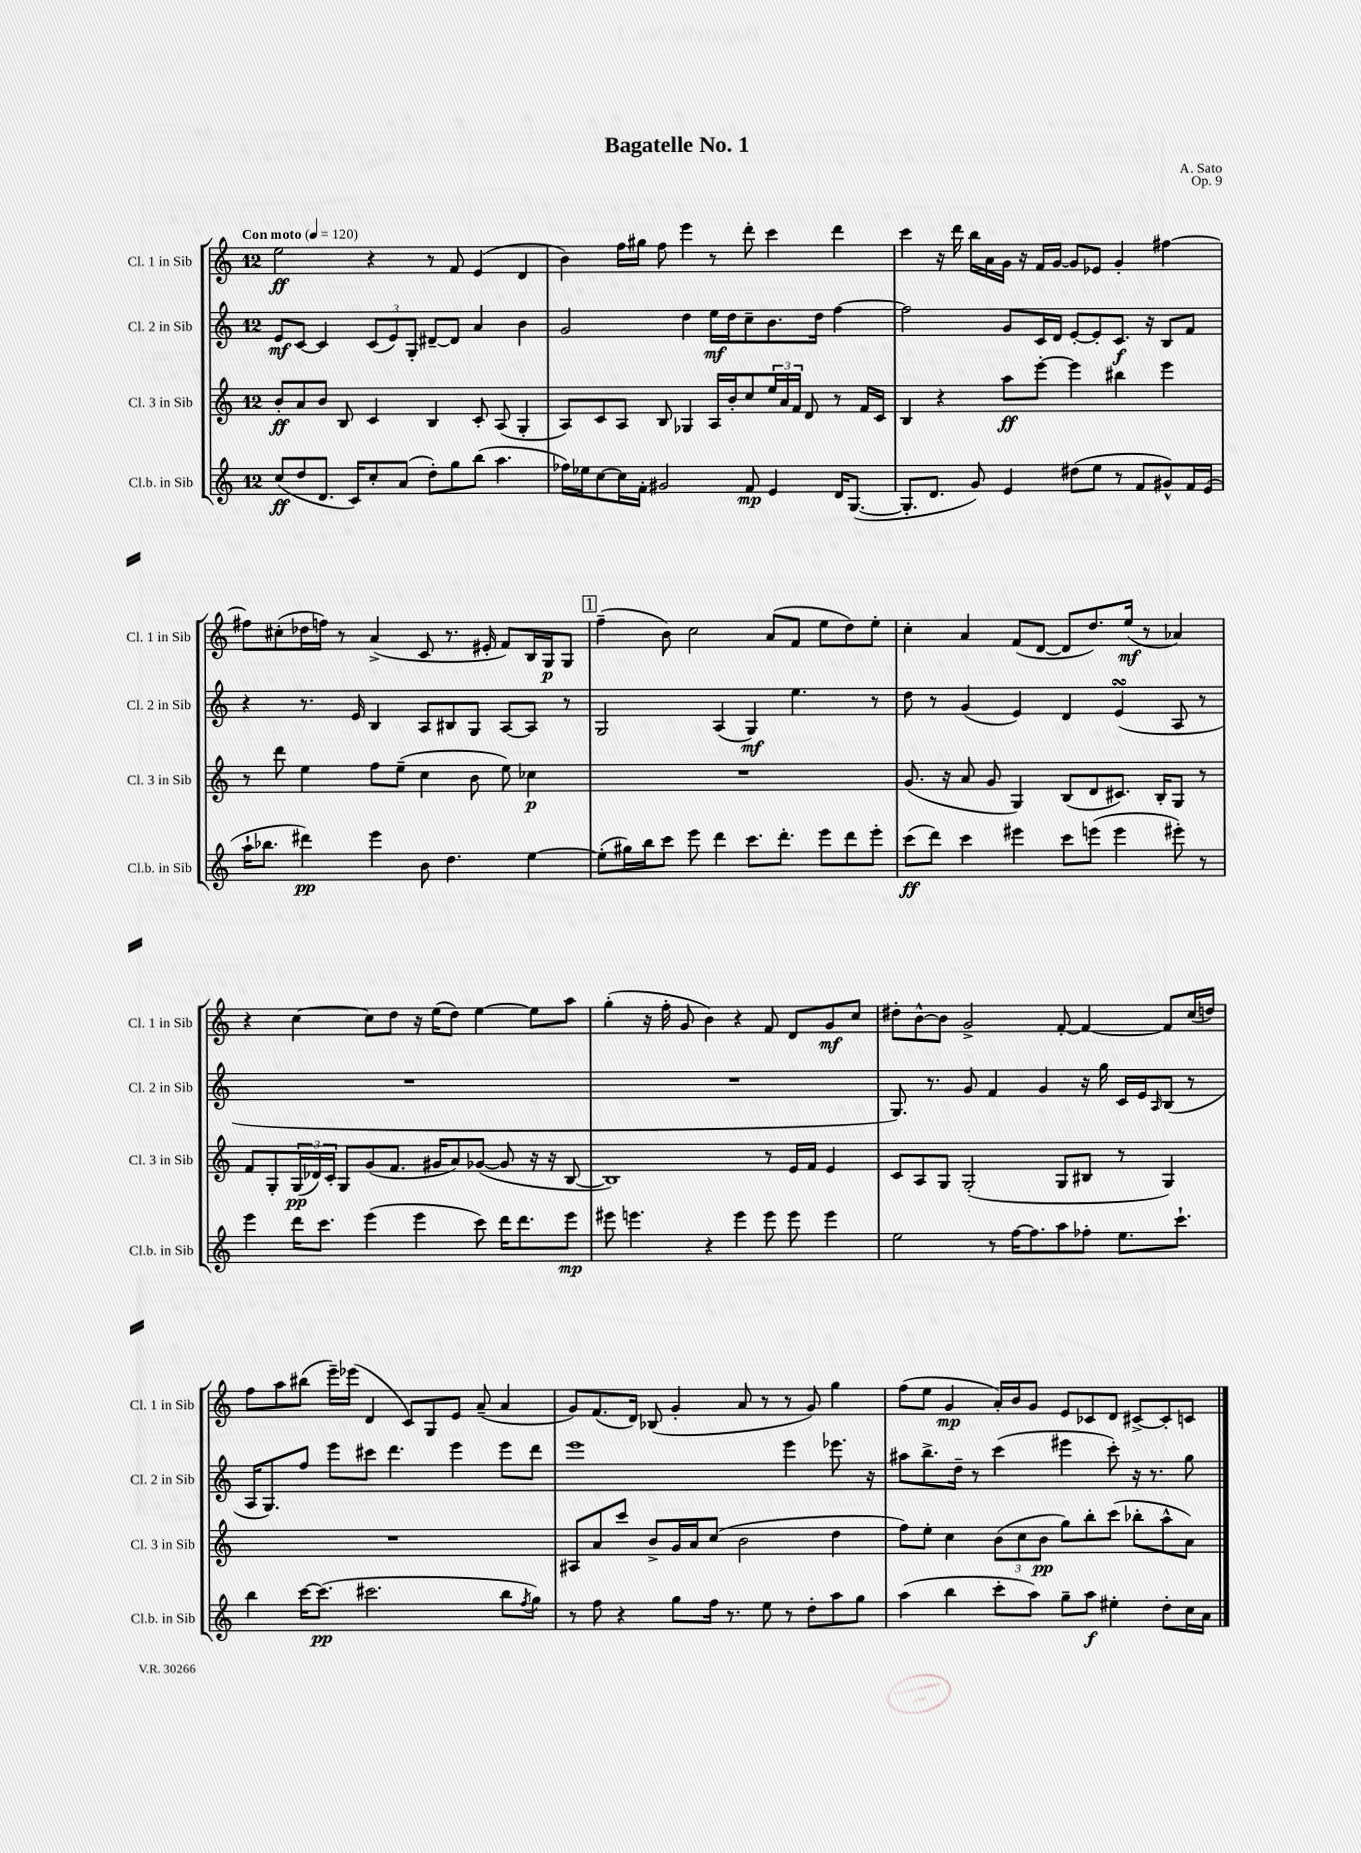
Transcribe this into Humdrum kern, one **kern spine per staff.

**kern	**dynam	**kern	**dynam	**kern	**dynam	**kern	**dynam
*part4	*part4	*part3	*part3	*part2	*part2	*part1	*part1
*staff4	*staff4	*staff3	*staff3	*staff2	*staff2	*staff1	*staff1
*I"Cl.b. in Sib	*	*I"Cl. 3 in Sib	*	*I"Cl. 2 in Sib	*	*I"Cl. 1 in Sib	*
*I'Cl.b. in Sib	*	*I'Cl. 3 in Sib	*	*I'Cl. 2 in Sib	*	*I'Cl. 1 in Sib	*
*clefG2	*	*clefG2	*	*clefG2	*	*clefG2	*
*k[]	*	*k[]	*	*k[]	*	*k[]	*
*M12/8	*	*M12/8	*	*M12/8	*	*M12/8	*
*MM120	*	*MM120	*	*MM120	*	*MM120	*
=1	=1	=1	=1	=1	=1	=1	=1
!	!	!	!	!	!	!LO:TX:a:B:t=Con moto	!
(8cc/L	ff	8b'/L	ff	8e/L	mf	2ee\	ff
8dd/	.	8a/	.	[8c/J	.	.	.
8.d/J	.	8b/J	.	4c/]	.	.	.
.	.	8B/	.	.	.	.	.
16c/KL)	.	.	.	.	.	.	.
8cc'/	.	4c/	.	(12c/L	.	4r	.
.	.	.	.	12e/)	.	.	.
(8a/J	.	.	.	.	.	.	.
.	.	.	.	12G'/J	.	.	.
8dd'\L)	.	4B/	.	[8d#X~/L	.	8r	.
8gg\	.	.	.	8d#/J]	.	8f/	.
(8bb\J	.	8c'/	.	4a/	.	(4e/	.
4.aa\	.	(8A/	.	.	.	.	.
.	.	4G'/	.	4b\	.	4d/	.
=2	=2	=2	=2	=2	=2	=2	=2
16ff-X\LL)	.	8A/L)	.	2g/	.	4b\)	.
16ee-X\J	.	.	.	.	.	.	.
[8cc\	.	8c/	.	.	.	.	.
16cc\L]	.	8A/J	.	.	.	16ff\LL	.
16f'\JJ	.	.	.	.	.	16gg#X\JJ	.
2g#X/	.	8B/	.	.	.	8ff\	.
.	.	4G-X/	.	4dd\	.	4eee\	.
.	.	16A/LL	.	16ee\LL	mf	8r	.
.	.	16b'/J	.	16dd\J	.	.	.
8f/	mp	8cc/	.	8cc~\	.	8ddd'\	.
4e/	.	24ee/L	.	8.b\	.	4ccc\	.
.	.	24a/	.	.	.	.	.
.	.	24f/JJ	.	.	.	.	.
.	.	8d/	.	.	.	.	.
.	.	.	.	16dd\Jk	.	.	.
16d/KL	.	8r	.	[4ff\	.	4ddd\	.
([8.G/J	.	.	.	.	.	.	.
.	.	16f/LL	.	.	.	.	.
.	.	16c/JJ	.	.	.	.	.
=3	=3	=3	=3	=3	=3	=3	=3
8.G'/L]	.	4B/	.	2ff\]	.	4ccc\	.
8.d/J	.	.	.	.	.	.	.
.	.	4r	.	.	.	16r	.
.	.	.	.	.	.	16ddd\	.
8g/)	.	.	.	.	.	16bb\LL	.
.	.	.	.	.	.	16a\	.
4e/	.	8aa\L	ff	8g/L	.	16g\JJ	.
.	.	.	.	.	.	16r	.
.	.	[8eee'\J	.	16c/L	.	16f/LL	.
.	.	.	.	16d/JJ	.	[16g/JJ	.
(8dd#X\L	.	4eee\]	.	[8e'/L	.	8g/L]	.
8ee\J	.	.	.	8e'/]	.	8e-X/J	.
8r	.	4bb#X\	.	8.c/J	f	4g'/	.
8f/L	.	.	.	.	.	.	.
.	.	.	.	16r	.	.	.
8g#X^^/)	.	4eee\	.	8B/L	.	[4ff#X\	.
16f/L	.	.	.	8f/J	.	.	.
(16e/JJ	.	.	.	.	.	.	.
!!LO:LB:g=z
=4	=4	=4	=4	=4	=4	=4	=4
16aa`\KL	.	8r	.	4r	.	8ff#X\L]	.
8.bb-X\J	.	.	.	.	.	.	.
.	.	8ddd\	.	.	.	(8cc#X'\	.
4ddd#X\)	pp	4ee\	.	8.r	.	16dd-X\L	.
.	.	.	.	.	.	16ffn\JJ)	.
.	.	.	.	.	.	8r	.
.	.	.	.	16e/	.	.	.
4eee\	.	8ff\L	.	4B/	.	(4a^/	.
.	.	(8ee~\J	.	.	.	.	.
8b\	.	4cc\	.	8A/L	.	8c/	.
4.dd\	.	.	.	8B#X/	.	8.r	.
.	.	8b\	.	8G/J	.	.	.
.	.	.	.	.	.	16e#X'/	.
.	.	8ee\)	.	[8A/L	.	8f/L)	.
[4ee\	.	4cc-X\	p	8A/J]	.	16B/L	.
.	.	.	.	.	.	16G/J	p
.	.	.	.	8r	.	8G/J	.
!!LO:REH:place=s1:t=1
=5	=5	=5	=5	=5	=5	=5	=5
(8ee'\L]	.	1.r	.	2G/	.	(4ff~\	.
16gg#X\L)	.	.	.	.	.	.	.
16bb\J	.	.	.	.	.	.	.
8ccc\J	.	.	.	.	.	8b\)	.
8eee\	.	.	.	.	.	2cc\	.
4ddd\	.	.	.	(4A/	.	.	.
8.ccc\L	.	.	.	4G/)	mf	.	.
.	.	.	.	.	.	(8a/L	.
8.ddd'\J	.	.	.	.	.	.	.
.	.	.	.	4.ee\	.	8f/J	.
8eee\L	.	.	.	.	.	8ee\L	.
8ddd\	.	.	.	.	.	8dd\)	.
8eee'\J	.	.	.	8r	.	8ee'\J	.
=6	=6	=6	=6	=6	=6	=6	=6
(8ccc\L	ff	(8.g/	.	8dd\	.	4cc'\	.
8ddd\J)	.	.	.	8r	.	.	.
.	.	16r	.	.	.	.	.
4ccc\	.	8a/	.	(4g/	.	4a/	.
.	.	8g/	.	.	.	.	.
4eee#X\	.	4G/)	.	4e/)	.	(8f/L	.
.	.	.	.	.	.	[8d/J	.
8ccc\L	.	(8B/L	.	4d/	.	8d/L]	.
(8eeen\J	.	8d/	.	.	.	8.dd/)	.
4eee\	.	8.c#X/J)	.	(4esSsS/	.	.	.
.	.	.	.	.	.	(16ee/Jk	mf
.	.	.	.	.	.	8r	.
.	.	16B'/KL	.	.	.	.	.
8eee#X'\)	.	8G/J	.	8A/	.	4a-X/)	.
8r	.	8r	.	8r	.	.	.
!!LO:LB:g=z
=7	=7	=7	=7	=7	=7	=7	=7
4eee\	.	8f/L	.	1.r	.	4r	.
.	.	8G'/	.	.	.	.	.
16ddd\KL	.	(24G/L	pp	.	.	[4cc\	.
.	.	24d-X/)	.	.	.	.	.
8.ccc\J	.	.	.	.	.	.	.
.	.	24c'/JJ	.	.	.	.	.
.	.	8G/L	.	.	.	.	.
(4eee\	.	(8g/	.	.	.	8cc\L]	.
.	.	8.f/J	.	.	.	8dd\J	.
4eee\	.	.	.	.	.	16r	.
.	.	16g#X/KL	.	.	.	(16ee\KL	.
.	.	8a/)	.	.	.	8dd\J)	.
8ccc\)	.	([8g-X/J	.	.	.	[4ee\	.
16ddd\KL	.	8g-/]	.	.	.	.	.
8.ddd\	.	.	.	.	.	.	.
.	.	16r	.	.	.	8ee\L]	.
.	.	16r	.	.	.	.	.
8eee\J	mp	[8B/	.	.	.	8aa\J	.
=8	=8	=8	=8	=8	=8	=8	=8
8eee#X\	.	1B])	.	1.r	.	(4gg'\	.
4.eeen\	.	.	.	.	.	.	.
.	.	.	.	.	.	16r	.
.	.	.	.	.	.	16ff'\	.
.	.	.	.	.	.	8g/	.
4r	.	.	.	.	.	4b\)	.
4eee\	.	.	.	.	.	4r	.
8eee\	.	8r	.	.	.	8f/	.
8eee\	.	16e/LL	.	.	.	8d/L	.
.	.	16f/JJ	.	.	.	.	.
4eee\	.	4e/	.	.	.	8g/	mf
.	.	.	.	.	.	8cc/J	.
=9	=9	=9	=9	=9	=9	=9	=9
2ee\	.	8c/L	.	8.G/)	.	8dd#X'\L	.
.	.	8A/	.	.	.	[8b^^\	.
.	.	.	.	8.r	.	.	.
.	.	8G/J	.	.	.	8b\J]	.
.	.	(2G'/	.	8g/	.	2g^/	.
8r	.	.	.	4f/	.	.	.
[16ff\KL	.	.	.	.	.	.	.
8.ff\]	.	.	.	.	.	.	.
.	.	.	.	4g/	.	.	.
8aa\	.	8G/L	.	.	.	[8f'/	.
8ff-X'\J	.	8B#X/J	.	16r	.	4f/_	.
.	.	.	.	16gg\	.	.	.
8.ee\L	.	8r	.	16c/LL	.	.	.
.	.	.	.	16e/J	.	.	.
.	.	.	.	16qqA/	.	.	.
.	.	4G/)	.	(8B/J	.	8f/L]	.
8.ccc`\J	.	.	.	.	.	.	.
.	.	.	.	8r	.	(16cc/L	.
.	.	.	.	.	.	16ddn/JJ)	.
!!LO:LB:g=z
=10	=10	=10	=10	=10	=10	=10	=10
4bb\	.	1.r	.	16A/KL	.	8ff\L	.
.	.	.	.	8.G/)	.	.	.
.	.	.	.	.	.	8aa\	.
[16ccc\KL	.	.	.	8ff/J	.	(8bb#X\J	.
(8.ccc\J]	pp	.	.	.	.	.	.
.	.	.	.	8eee\L	.	16eee~\LL)	.
.	.	.	.	.	.	(16eee-X\JJ	.
2.ccc#X\	.	.	.	8ccc#X\J	.	4d/	.
.	.	.	.	4.ddd\	.	.	.
.	.	.	.	.	.	8c/L)	.
.	.	.	.	.	.	8G/	.
.	.	.	.	4eee\	.	8e/J	.
.	.	.	.	.	.	(8a~/	.
8bb\L	.	.	.	8eee\L	.	4a/	.
8qff/	.	.	.	.	.	.	.
8gg\J)	.	.	.	8ddd\J	.	.	.
=11	=11	=11	=11	=11	=11	=11	=11
8r	.	8A#X/L	.	1eee	.	8g/L)	.
8ff\	.	8a/	.	.	.	(8.f/	.
4r	.	8ccc/J	.	.	.	.	.
.	.	.	.	.	.	16d/Jk)	.
.	.	8b^/L	.	.	.	(8B-X/	.
8gg\L	.	16g/L	.	.	.	4g'/	.
.	.	16a/J	.	.	.	.	.
16ff\Jk	.	(8cc/J	.	.	.	.	.
8.r	.	.	.	.	.	.	.
.	.	2b\	.	.	.	8a/	.
8ee\	.	.	.	.	.	8r	.
8r	.	.	.	4eee\	.	8r	.
8dd'\L	.	.	.	.	.	8g/)	.
8aa\	.	4dd\	.	8.eee-X\	.	4gg\	.
8gg\J	.	.	.	.	.	.	.
.	.	.	.	16r	.	.	.
=12	=12	=12	=12	=12	=12	=12	=12
(4aa\	.	8ff\L)	.	8aa#X\L	.	(8ff\L	.
.	.	8ee'\J	.	8.bb^\	.	8ee\J	.
4bb\	.	4cc\	.	.	.	4g/	mp
.	.	.	.	16dd~\Jk	.	.	.
.	.	.	.	8r	.	.	.
8ccc'\L	.	(12b\L	.	(4ccc\	.	16a'/LL)	.
.	.	.	.	.	.	16b/J	.
.	.	12cc\	.	.	.	.	.
8aa\J)	.	.	.	.	.	8g/J	.
.	.	12b\J	pp	.	.	.	.
8gg~\L	.	8gg\L)	.	4eee#X\	.	8e/L	.
8aa\J	f	8bb'\	.	.	.	8c-X/	.
4ee#X'\	.	(8ccc\J	.	8ccc'\)	.	8d/J	.
.	.	8bb-X'\L	.	16r	.	[8c#X^/L	.
.	.	.	.	8.r	.	.	.
8dd'\L	.	8aa^^\	.	.	.	8c#'/]	.
16cc\L	.	8a\J)	.	8gg\	.	8cn/J	.
16a\JJ	.	.	.	.	.	.	.
==	==	==	==	==	==	==	==
*-	*-	*-	*-	*-	*-	*-	*-
